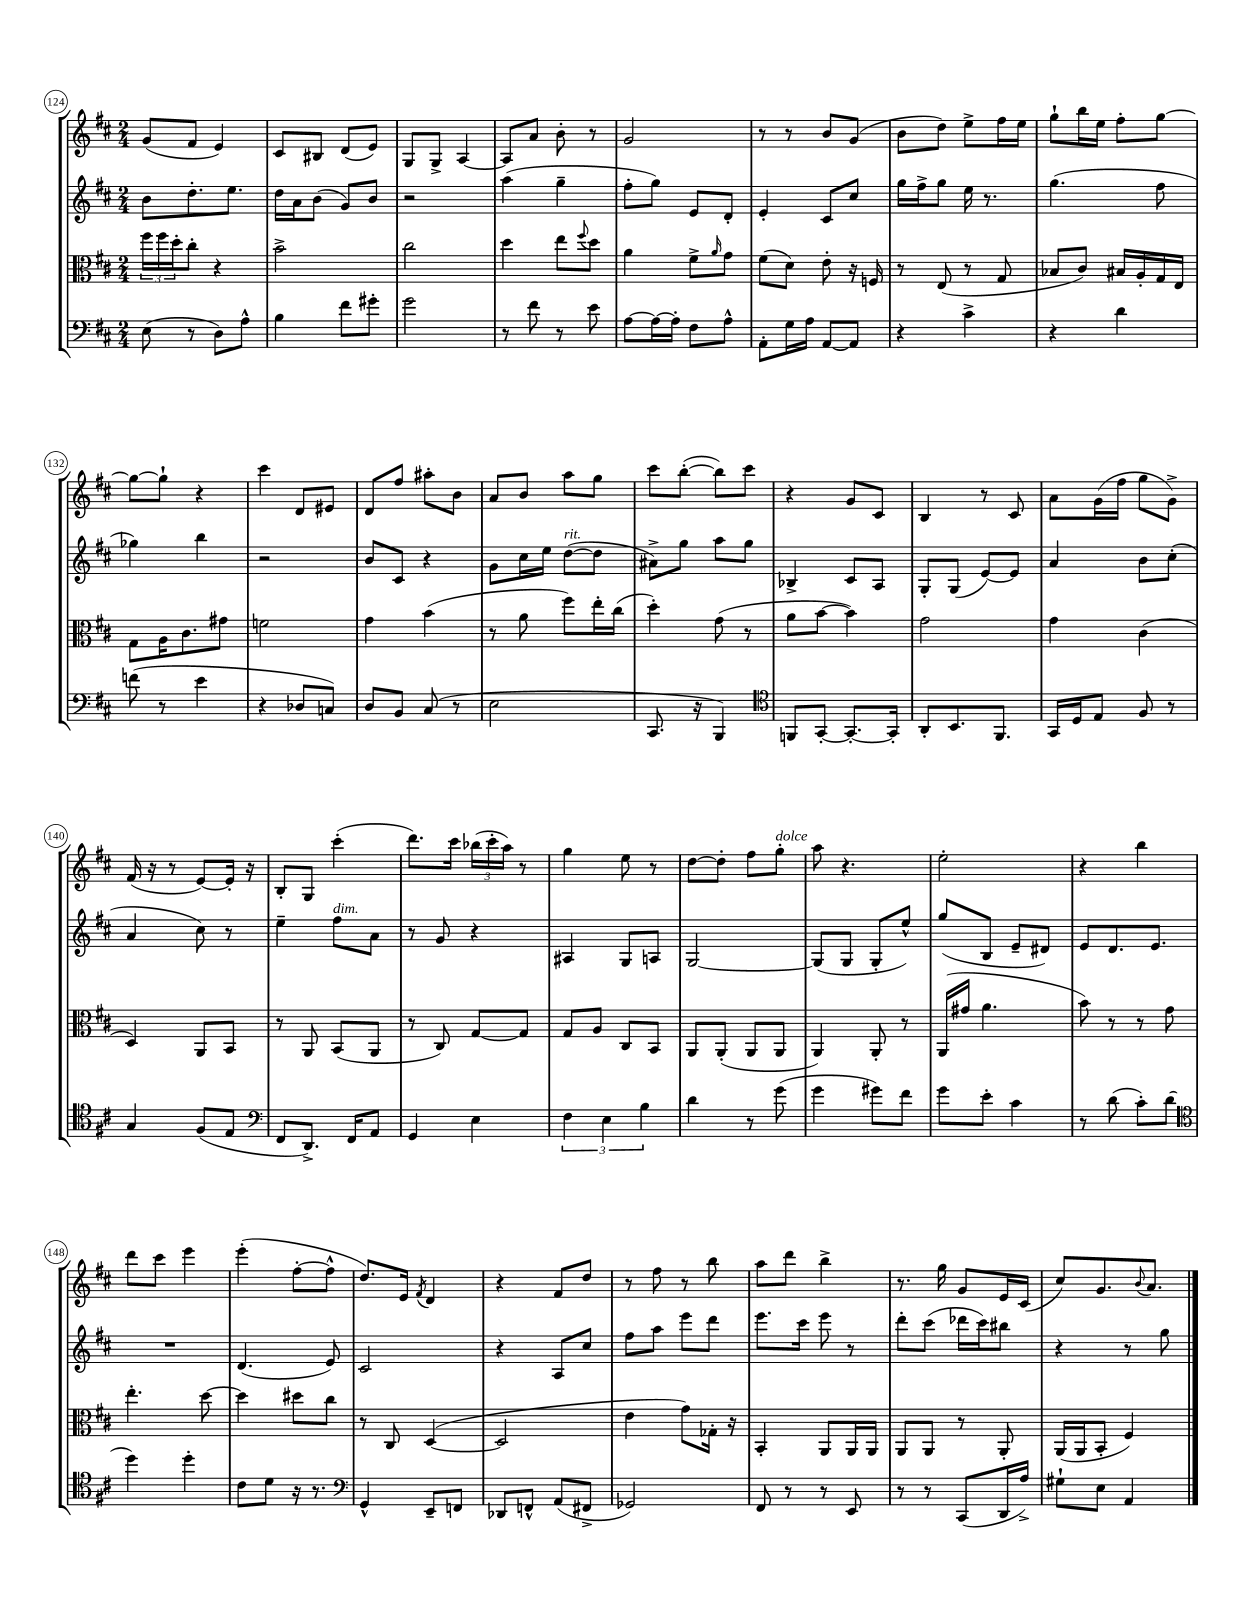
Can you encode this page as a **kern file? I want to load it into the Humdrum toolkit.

**kern	**kern	**kern	**kern
*staff4	*staff3	*staff2	*staff1
*clefF4	*clefC3	*clefG2	*clefG2
*k[f#c#]	*k[f#c#]	*k[f#c#]	*k[f#c#]
*M2/4	*M2/4	*M2/4	*M2/4
(8E	24ff#	8b	(8g
.	24ff#	.	.
.	24dd'	.	.
8r	8cc#'	8.dd'	8f#
8D)	4r	.	4e)
.	.	8.ee	.
8A^^	.	.	.
=	=	=	=
4B	2b^	16dd	8c#
.	.	16a	.
.	.	(8b	8B#
8f#	.	8g)	(8d
8g#'	.	8b	8e)
=	=	=	=
2g	2cc#	2r	8G
.	.	.	8G^
.	.	.	[4A
=	=	=	=
8r	4dd	(4aa	8A]
8f#	.	.	8a
8r	8ee	4gg~	8b'
.	8qqff#	.	.
8e	8dd	.	8r
=	=	=	=
[8A	4a	8ff#'	2g
16A_	.	8gg)	.
16A']	.	.	.
8F#	8f#^	8e	.
.	16qqa	.	.
8A^^	8g	8d'	.
=	=	=	=
8AA'	(8f#	4e'	8r
16G	8d)	.	8r
16A	.	.	.
[8AA	8e'	8c#	8b
8AA]	16r	8cc#	(8g
.	16F	.	.
=	=	=	=
4r	8r	16gg	8b
.	.	16ff#^	.
.	(8E	8gg	8dd)
4c#^	8r	16ee	8ee^
.	.	8.r	.
.	8G	.	16ff#
.	.	.	16ee
=	=	=	=
4r	8B-	(4.gg	8gg`
.	8c#)	.	16bb
.	.	.	16ee
4d	16B#	.	8ff#'
.	16A'	.	.
.	16G	8ff#	[8gg
.	16E	.	.
=	=	=	=
(8f	8G	4gg-)	8gg_
8r	16A	.	8gg`]
.	8.c#	.	.
4e	.	4bb	4r
.	8g#	.	.
=	=	=	=
4r	2f	2r	4ccc#
8D-	.	.	8d
8C)	.	.	8e#
=	=	=	=
8D	4g	8b	8d
8BB	.	8c#	8ff#
(8C#	(4b	4r	8aa#'
8r	.	.	8b
=	=	=	=
2E	8r	8g	8a
.	8a	16cc#	8b
.	.	16ee	.
.	8ff#)	([8dd	8aa
.	16ee'	8dd]	8gg
.	(16cc#	.	.
=	=	=	=
8.CC#	4dd')	8a#^)	8ccc#
.	.	8gg	([8bb'
16r	.	.	.
4BBB)	(8g	8aa	8bb])
.	8r	8gg	8ccc#
=	=	=	=
*clefC4	*	*	*
8FF	8a	4B-^	4r
[8GG'	[8b	.	.
8.GG'_	4b])	8c#	8g
.	.	8A	8c#
16GG']	.	.	.
=	=	=	=
8AA'	2g	8G'	4B
8.BB	.	(8G	.
.	.	[8e)	8r
8.FF#	.	.	.
.	.	8e]	8c#
=	=	=	=
16GG	4g	4a	8a
16D	.	.	.
8E	.	.	(16g
.	.	.	16ff#
8F#	(4c#	8b	8gg
8r	.	(8cc#'	8g^)
=	=	=	=
4G	4D)	4a	(16f#
.	.	.	16r
.	.	.	8r
(8F#	8AA	8cc#)	[8e)
8E	8BB	8r	16e']
.	.	.	16r
=	=	=	=
*clefF4	*	*	*
8FF#	8r	4ee~	8B'
8.DD^)	8AA	.	8G
.	(8BB	8ff#	(4ccc#'
16FF#	.	.	.
8AA	8AA	8a	.
=	=	=	=
4GG	8r	8r	8.ddd)
.	8C#)	8g	.
.	.	.	16ccc#
4E	[8G	4r	(24bb-
.	.	.	24ccc#'
.	.	.	24aa)
.	8G]	.	8r
=	=	=	=
6F#	8G	4A#	4gg
.	8A	.	.
6E	.	.	.
.	8C#	8G	8ee
6B	.	.	.
.	8BB	8A	8r
=	=	=	=
4d	8AA	[2G	[8dd
.	(8AA'	.	8dd']
8r	8AA	.	8ff#
(8g	8AA	.	8gg'
=	=	=	=
4g	4AA)	(8G]	8aa
.	.	8G	4.r
8g#)	8AA'	8G'	.
8f#	8r	8ee^^)	.
=	=	=	=
8g	(16AA	(8gg	2ee'
.	16g#	.	.
8e'	4.a	8B	.
4c#	.	8e~	.
.	.	8d#)	.
=	=	=	=
8r	8b)	8e	4r
(8d	8r	8.d	.
8c#')	8r	.	4bb
.	.	8.e	.
(8d	8g	.	.
=	=	=	=
*clefC4	*	*	*
4dd)	4.ee'	2r	8ddd
.	.	.	8ccc#
4dd'	.	.	4eee
.	[8dd	.	.
=	=	=	=
8c#	4dd]	(4.d	(4eee'
8d	.	.	.
16r	8dd#	.	[8ff#'
8.r	.	.	.
.	8cc#	8e)	8ff#^^]
=	=	=	=
*clefF4	*	*	*
4GG^^	8r	2c#	8.dd)
.	8C#	.	.
.	.	.	16e
.	.	.	8qf#
8EE~	([4D	.	4d
8FF	.	.	.
=	=	=	=
8DD-	2D]	4r	4r
8FF^^	.	.	.
(8AA	.	8A	8f#
8FF#^	.	8cc#	8dd
=	=	=	=
2GG-)	4e	8ff#	8r
.	.	8aa	8ff#
.	8g)	8eee	8r
.	16G-'	8ddd	8bb
.	16r	.	.
=	=	=	=
8FF#	4BB'	8.eee	8aa
8r	.	.	8ddd
.	.	16ccc#	.
8r	8AA	8eee	4bb^
8EE	16AA	8r	.
.	16AA	.	.
=	=	=	=
8r	8AA	8ddd'	8.r
8r	8AA	(8ccc#	.
.	.	.	16gg
(8CC#	8r	16ddd-	8g
.	.	16ccc#)	.
16DD	8AA'	8bb#	16e
16A^)	.	.	(16c#
=	=	=	=
8G#`	(16AA	4r	8cc#)
.	16AA	.	.
8E	8BB'	.	8.g
4AA	4F#)	8r	.
.	.	.	8qqb
.	.	.	8.a
.	.	8gg	.
==	==	==	==
*-	*-	*-	*-
